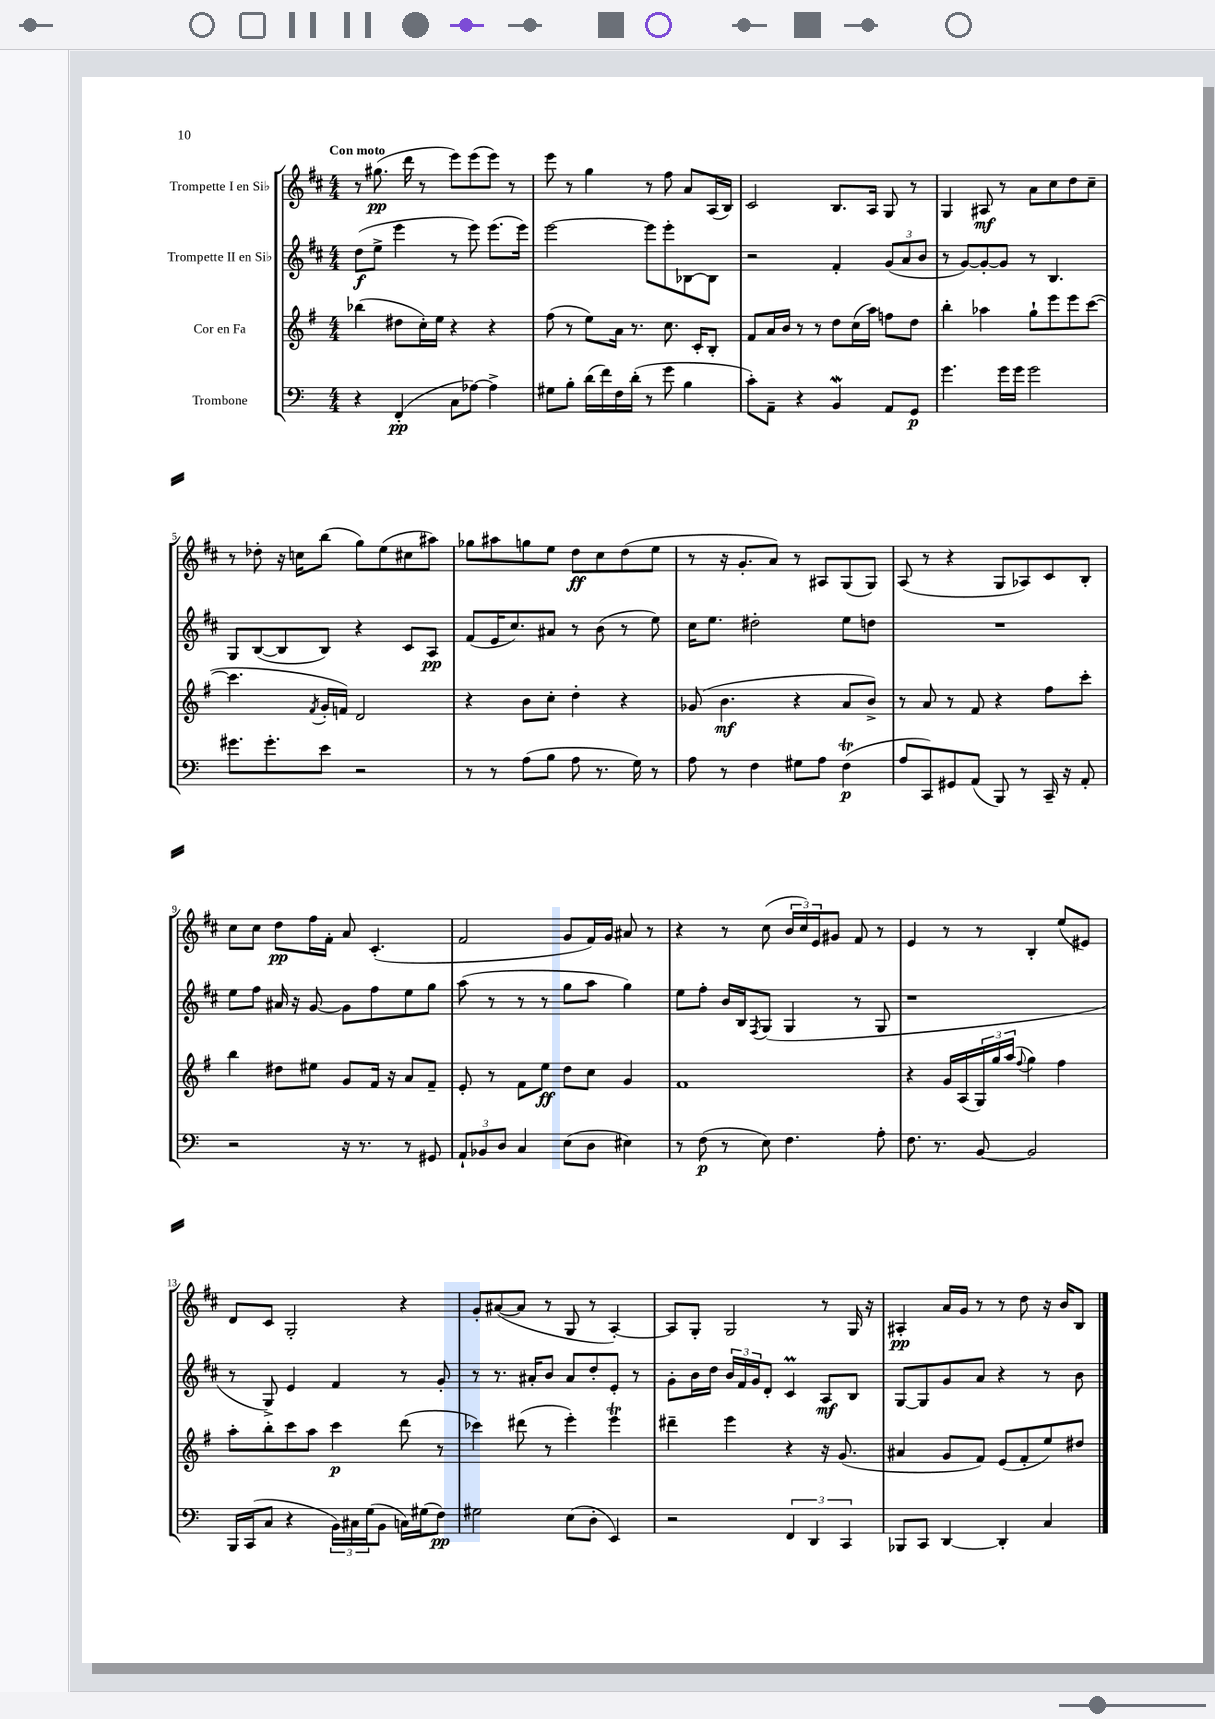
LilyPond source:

<<
\new StaffGroup <<
\new Staff = "s0" \with { instrumentName = "Trompette I en Sib" } {
    \clef treble \key d \major \numericTimeSignature \time 4/4 \tempo "Con moto"
    r8 gis''8.\pp( d'''16 r8 e'''8) e'''8( e'''8) r8 |
    e'''8 r8 g''4 r8 fis''8 a'8 a16( b16) |
    cis'2 b8. a16 g8 r8 |
    g4 ais8\mf r8 a'8 cis''8 d''8 cis''8-- |
    r8 des''8-. r16 c''16 b''8( g''8) e''8( cis''8 ais''8) |
    ges''8 ais''8 g''8 e''8 d''8\ff cis''8 d''8( e''8 |
    r8 r16 g'8.-. a'8) r8 ais8 g8( g8) |
    a8( r8 r4 g8 aes8) cis'8 b8-. |
    cis''8 cis''8 d''8\pp fis''16 fis'16-. a'8 cis'4.-.( |
    fis'2 g'8 fis'16) g'16 ais'8 r8 |
    r4 r8 cis''8( \tuplet 3/2 { b'16 cis''16) e'16 } gis'8 fis'8 r8 |
    e'4 r8 r8 b4-. e''8( eis'8) |
    d'8 cis'8 g2-. r4 |
    g'8-. ais'8~( ais'8 r8 g8 r8 a4~-.) |
    a8 g8-. g2 r8 g16 r16 |
    ais4-.\pp a'16 g'16 r8 r8 d''8 r16 b'16 b8 \bar "|." |
}
\new Staff = "s1" \with { instrumentName = "Trompette II en Sib" } {
    \clef treble \key d \major \numericTimeSignature \time 4/4
    d''8\f( e''8-> e'''4 r8 e'''8) e'''8.( e'''16) |
    e'''2~ e'''8 e'''8-. bes8~ bes8 |
    r2 fis'4-. \tuplet 3/2 { g'8( a'8 b'8 } |
    r8 g'8~) g'8~-. g'8 r8 b4. |
    g8 b8~( b8 b8) r4 cis'8 a8\pp |
    fis'8( e'16 cis''8.) ais'8 r8 b'8( r8 e''8) |
    cis''16 e''8. dis''2-. e''8 d''8 |
    R1 |
    e''8 fis''8 ais'16 r16 g'8~ g'8 fis''8 e''8 g''8 |
    a''8( r8 r8 r8 g''8 a''8 g''4) |
    e''8 fis''8-. b'16 b16 \acciaccatura { fis8 } g8( g4 r8 g8 |
    r1 |
    r8 g8->) e'4 fis'4 r8 g'8-. |
    r8 r8. ais'16-. b'8 ais'8 d''8-. e'8-. r8 |
    g'8-. b'16 d''16 \tuplet 3/2 { b'16 fis'16 g'16 } d'8-. cis'4\prall a8\mf b8 |
    g8~ g8 g'8 a'8 r4 r8 b'8 \bar "|." |
}
\new Staff = "s2" \with { instrumentName = "Cor en Fa" } {
    \clef treble \key g \major \numericTimeSignature \time 4/4
    bes''4( dis''8 c''16-.) e''16 r4 r4 |
    fis''8( r8 e''8) a'16 r8. c''8. c'16-. b8-. |
    fis'8 a'16 b'16 r8 r8 d''8 c''16( a''16) f''8 d''8 |
    b''4-. aes''4 g''8-! e'''8 e'''8 c'''8~( |
    c'''4. \acciaccatura { fis'8 } g'16-. f'16) d'2 |
    r4 b'8 c''8-. d''4-. r4 |
    ges'8( b'4.\mf r4 a'8 b'8->) |
    r8 a'8 r8 fis'8 r4 fis''8 c'''8-. |
    b''4 dis''8 eis''8 g'8 fis'16 r16 a'8 fis'8-- |
    e'8-. r8 fis'8 e''8\ff d''8 c''8 g'4 |
    fis'1 |
    r4 g'16 a16( \tuplet 3/2 { g16) g''16 a''16( } \appoggiatura { fis''8 } g''4) fis''4 |
    a''8-. b''8-. c'''8 a''8 c'''4\p d'''8( r8 |
    ces'''4) dis'''8( r8 e'''4-.) e'''4\trill |
    dis'''4-- e'''4 r4 r16 g'8.( |
    ais'4 g'8 fis'8) e'8( fis'8-. e''8) dis''8 \bar "|." |
}
\new Staff = "s3" \with { instrumentName = "Trombone" } {
    \clef bass \key c \major \numericTimeSignature \time 4/4
    r4 f,4-.\pp( c8 aes8~) aes4-> |
    gis8 b8-. d'16( f'16) f16 d'16-.( r8 g'8 b4 |
    c'8-.) a,8-- r4 b,4\mordent a,8 g,8\p |
    g'4. g'16 g'16 g'2 |
    gis'8. gis'8.-. e'8 r2 |
    r8 r8 a8( b8 a8 r8. g16) r8 |
    a8 r8 f4 gis8 a8 f4\trill\p( |
    a8 c,8) gis,8 a,8( b,,8) r8 c,16-- r16 a,8-. |
    r2 r16 r8. r8 gis,8 |
    \tuplet 3/2 { a,8-! bes,8 d8 } c4 e8( d8 eis4) |
    r8 f8\p( r8 e8) f4. a8-. |
    f8. r8. b,8~ b,2 |
    b,,16 c,16( c8 r4 \tuplet 3/2 { b,16) cis16 g16( } b,8 c16) gis16( f8\pp) |
    gis2 e8( d8-. e,4) |
    r2 \tuplet 3/2 { f,4 d,4 c,4 } |
    bes,,8 c,8 d,4~ d,4-. c4 \bar "|." |
}
>>
>>
